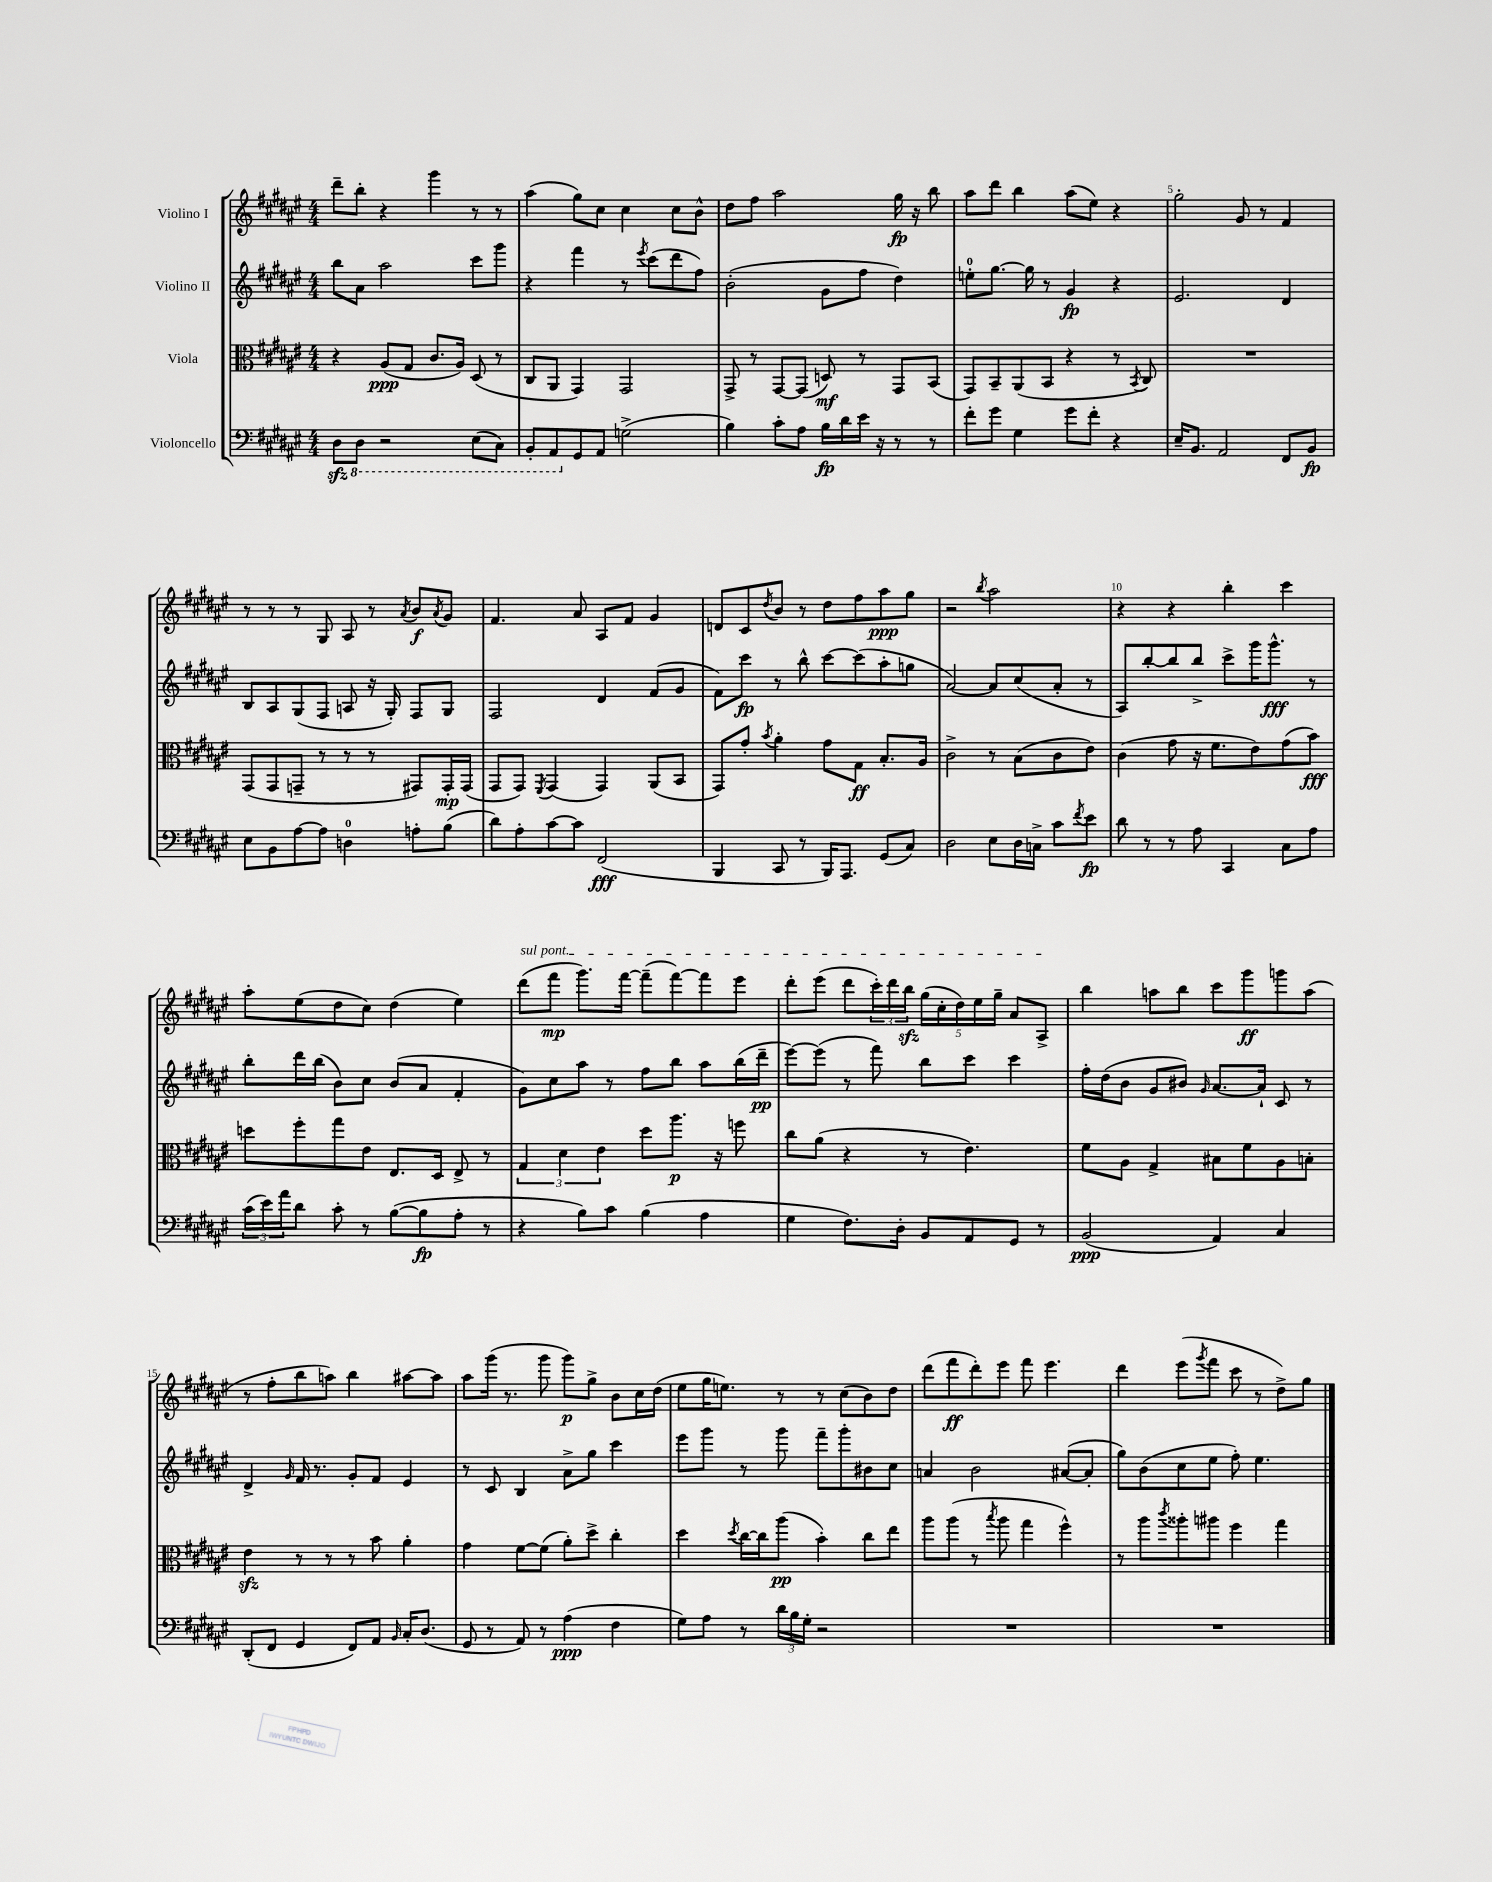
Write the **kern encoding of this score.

**kern	**dynam	**kern	**dynam	**kern	**dynam	**kern	**dynam
*part4	*part4	*part3	*part3	*part2	*part2	*part1	*part1
*staff4	*staff4	*staff3	*staff3	*staff2	*staff2	*staff1	*staff1
*I"Violoncello	*	*I"Viola	*	*I"Violino II	*	*I"Violino I	*
*clefF4	*	*clefC3	*	*clefG2	*	*clefG2	*
*k[f#c#g#d#a#e#]	*	*k[f#c#g#d#a#e#]	*	*k[f#c#g#d#a#e#]	*	*k[f#c#g#d#a#e#]	*
*M4/4	*	*M4/4	*	*M4/4	*	*M4/4	*
=1	=1	=1	=1	=1	=1	=1	=1
8D#zz\L	.	4r	.	8bb\L	.	8ddd#~\L	.
*8ba	*	*	*	*	*	*	*
8DD#\J	.	.	.	8a#\J	.	8bb'\J	.
2r	.	(8A#/L	ppp	2aa#\	.	4r	.
.	.	8G#/J	.	.	.	.	.
.	.	8.c#/L	.	.	.	4ggg#\	.
.	.	16A#/Jk)	.	.	.	.	.
(8EE#\L	.	(8D#/	.	8ccc#\L	.	8r	.
8CC#\J)	.	8r	.	8ggg#\J	.	8r	.
=2	=2	=2	=2	=2	=2	=2	=2
8BBB'/L	.	8C#/L	.	4r	.	(4aa#\	.
8AAA#/	.	8AA#/J	.	.	.	.	.
*X8ba	*	*	*	*	*	*	*
8GG#/	.	4GG#/)	.	4fff#\	.	8gg#\L)	.
8AA#/J	.	.	.	.	.	8cc#\J	.
(2Gn^\	.	2GG#/	.	8r	.	4cc#\	.
.	.	.	.	8qeee#/	.	.	.
.	.	.	.	(8ccc#\L	.	.	.
.	.	.	.	8ddd#\	.	8cc#\L	.
.	.	.	.	8ff#\J)	.	8b^^\J	.
=3	=3	=3	=3	=3	=3	=3	=3
4B\)	.	8GG#^/	.	(2b'\	.	8dd#\L	.
.	.	8r	.	.	.	8ff#\J	.
8c#'\L	.	[8GG#/L	.	.	.	2aa#\	.
8A#\J	.	(8GG#/J]	.	.	.	.	.
16B\LL	fp	8Dn/)	mf	8g#\L	.	.	.
16d#\	.	.	.	.	.	.	.
16e#\JJ	.	8r	.	8ff#\J	.	.	.
16r	.	.	.	.	.	.	.
8r	.	8GG#/L	.	4dd#\)	.	16gg#\	fp
.	.	.	.	.	.	16r	.
8r	.	(8BB/J	.	.	.	8bb\	.
=4	=4	=4	=4	=4	=4	=4	=4
8f#'\L	.	8GG#/L)	.	8een'\L	.	8aa#\L	.
8g#\J	.	8BB~/	.	[8.gg#\J	.	8ddd#\J	.
4G#\	.	(8AA#/	.	.	.	4bb\	.
.	.	.	.	16gg#\]	.	.	.
.	.	8BB/J	.	8r	.	.	.
8g#\L	.	4r	.	4g#/	fp	(8aa#\L	.
8f#'\J	.	.	.	.	.	8ee#\J)	.
4r	.	8r	.	4r	.	4r	.
.	.	8qBB/	.	.	.	.	.
.	.	8C#/)	.	.	.	.	.
=5	=5	=5	=5	=5	=5	=5	=5
16E#~/KL	.	1r	.	2.e#/	.	2gg#'\	.
8.BB/J	.	.	.	.	.	.	.
2AA#/	.	.	.	.	.	.	.
.	.	.	.	.	.	8g#/	.
.	.	.	.	.	.	8r	.
8FF#/L	.	.	.	4d#/	.	4f#/	.
8BB/J	fp	.	.	.	.	.	.
!!LO:LB:g=z
=6	=6	=6	=6	=6	=6	=6	=6
8E#\L	.	(8GG#/L	.	8B/L	.	8r	.
8BB\	.	8GG#/	.	8A#/	.	8r	.
[8A#\	.	8GGn~/J	.	(8G#/	.	8r	.
8A#\J]	.	8r	.	8F#/J	.	8G#/	.
4Dn\	.	8r	.	8An/	.	8A#/	.
.	.	8r	.	16r	.	8r	.
.	.	.	.	16G#'/)	.	.	.
.	.	.	.	.	.	8qa#/	.
8An'\L	.	8GG#X/L)	.	8F#/L	.	8b/L	f
.	.	.	.	.	.	8qa#/	.
(8B\J	.	16GG#'/L	mp	8G#/J	.	8g#/J	.
.	.	(16GG#/JJ	.	.	.	.	.
=7	=7	=7	=7	=7	=7	=7	=7
8d#\L)	.	8GG#/L	.	2F#/	.	4.f#/	.
8A#'\	.	8GG#/J)	.	.	.	.	.
.	.	8qFF#/	.	.	.	.	.
[8c#\	.	(4GG#/	.	.	.	.	.
8c#\J]	.	.	.	.	.	8a#/	.
(2FF#/	fff	4GG#/)	.	4d#/	.	8A#/L	.
.	.	.	.	.	.	8f#/J	.
.	.	(8AA#/L	.	(8f#/L	.	4g#/	.
.	.	8BB/J	.	8g#/J	.	.	.
=8	=8	=8	=8	=8	=8	=8	=8
4BBB/	.	8GG#/L)	.	8f#\L)	.	8dn/L	.
.	.	8g#'/J	.	8ccc#\J	fp	8c#/	.
.	.	8qb/	.	.	.	8qdd#/	.
8CC#/	.	4a#'\	.	8r	.	8b/J	.
8r	.	.	.	8bb^^\	.	8r	.
16BBB/KL)	.	8g#\L	.	[8ccc#\L	.	8dd#\L	.
8.AAA#/J	.	.	.	.	.	.	.
.	.	8G#\J	ff	(8ccc#\]	.	8ff#\	.
(8GG#/L	.	8.B'/L	.	8aa#'\	.	8aa#\	ppp
8C#/J)	.	.	.	8ggn\J	.	8gg#\J	.
.	.	16A#/Jk	.	.	.	.	.
=9	=9	=9	=9	=9	=9	=9	=9
2D#\	.	2c#^\	.	[2a#/)	.	2r	.
.	.	.	.	.	.	8qbb/	.
8E#\L	.	8r	.	8a#/L]	.	2aa#\	.
16D#\L	.	(8B\L	.	(8cc#/	.	.	.
16Cn^\JJ	.	.	.	.	.	.	.
8c#\L	.	8c#\	.	8a#'/J	.	.	.
8qf#/	.	.	.	.	.	.	.
8e#\J	fp	8e#\J)	.	8r	.	.	.
=10	=10	=10	=10	=10	=10	=10	=10
8d#\	.	(4c#\	.	8A#/L)	.	4r	.
8r	.	.	.	[8bb'/	.	.	.
8r	.	8g#\	.	8bb/]	.	4r	.
8A#\	.	16r	.	8bb^/J	.	.	.
.	.	8.f#\L	.	.	.	.	.
4CC#/	.	.	.	8ccc#^\L	.	4bb'\	.
.	.	8e#\)	.	16ggg#\K	.	.	.
.	.	.	.	8.ggg#^^\J	fff	.	.
8C#\L	.	(8g#\	.	.	.	4ccc#\	.
8A#\J	.	8b\J)	fff	8r	.	.	.
!!LO:LB:g=z
=11	=11	=11	=11	=11	=11	=11	=11
(24c#\LL	.	8ddn\L	.	8bb'\L	.	8aa#'\L	.
24e#\)	.	.	.	.	.	.	.
24a#\J	.	.	.	.	.	.	.
8d#\J	.	8ff#'\	.	16ddd#\L	.	(8ee#\	.
.	.	.	.	(16bb\JJ	.	.	.
8c#'\	.	8gg#\	.	8b\L)	.	8dd#\	.
8r	.	8e#\J	.	8cc#\J	.	8cc#\J)	.
([8B\L	.	8.E#/L	.	(8b/L	.	(4dd#\	.
8B\]	fp	.	.	8a#/J	.	.	.
.	.	16D#/Jk	.	.	.	.	.
8A#'\J	.	8E#^/	.	4f#'/	.	4ee#\)	.
8r	.	8r	.	.	.	.	.
=12	=12	=12	=12	=12	=12	=12	=12
!	!	!	!	!	!	!LO:TX:a:i:t=sul pont.	!
4r	.	6G#/	.	8g#\L)	.	(8ddd#\L	.
.	.	.	.	8cc#\	.	8fff#\J	mp
.	.	6d#\	.	.	.	.	.
8B\L)	.	.	.	8aa#\J	.	8.ggg#\L)	.
.	.	6e#\	.	.	.	.	.
8c#\J	.	.	.	8r	.	.	.
.	.	.	.	.	.	[16fff#\Jk	.
(4B\	.	8dd#\L	.	8ff#\L	.	(8fff#~\L]	.
.	.	8.aa#\J	p	8bb\J	.	[8fff#\)	.
4A#\	.	.	.	8aa#\L	.	8fff#\]	.
.	.	16r	.	.	.	.	.
.	.	8ffn\	.	(16bb\L	.	8eee#\J	.
.	.	.	.	16ddd#~\JJ	pp	.	.
=13	=13	=13	=13	=13	=13	=13	=13
4G#\	.	8cc#\L	.	[8eee#\L)	.	8ddd#'\L	.
.	.	(8a#\J	.	(8eee#\J]	.	(8eee#\J	.
8.F#\L)	.	4r	.	8r	.	8ddd#\L	.
.	.	.	.	8fff#\)	.	24ccc#'\L)	.
.	.	.	.	.	.	24ddd#\	.
16D#'\Jk	.	.	.	.	.	.	.
.	.	.	.	.	.	24bbzz\JJ	.
8BB/L	.	8r	.	8bb\L	.	(20gg#\LL	.
.	.	.	.	.	.	20cc#'\	.
.	.	.	.	.	.	20dd#\)	.
8AA#/	.	4.e#\)	.	8ccc#\J	.	.	.
.	.	.	.	.	.	20ee#\	.
.	.	.	.	.	.	20gg#~\JJ	.
8GG#/J	.	.	.	4ccc#\	.	8a#/L	.
8r	.	.	.	.	.	8A#^/J	.
=14	=14	=14	=14	=14	=14	=14	=14
(2BB/	ppp	8f#\L	.	16ff#'\LL	.	4bb\	.
.	.	.	.	(16dd#\J	.	.	.
.	.	8A#\J	.	8b\J	.	.	.
.	.	4G#^/	.	8g#/L	.	8aan\L	.
.	.	.	.	8b#X/J)	.	8bb\J	.
.	.	.	.	16qqg#/	.	.	.
4AA#/)	.	8B#X\L	.	[8.a#/L	.	8ccc#\L	.
.	.	8f#\	.	.	.	8ggg#\	ff
.	.	.	.	16a#`/Jk]	.	.	.
4C#/	.	8A#\	.	8c#/	.	8gggn\	.
.	.	8Bn'\J	.	8r	.	(8aa\J	.
!!LO:LB:g=z
=15	=15	=15	=15	=15	=15	=15	=15
(8DD#'/L	.	4e#zz\	.	4d#^/	.	8r	.
8FF#/J	.	.	.	.	.	8ff#'\L	.
.	.	.	.	16qqg#/	.	.	.
4GG#/	.	8r	.	16f#/	.	8bb\	.
.	.	.	.	8.r	.	.	.
.	.	8r	.	.	.	8aan\J)	.
8FF#/L)	.	8r	.	8g#'/L	.	4bb\	.
8AA#/J	.	8b\	.	8f#/J	.	.	.
16qqBB/	.	.	.	.	.	.	.
16C#'/KL	.	4a#'\	.	4e#/	.	[8aa#X\L	.
(8.D#/J	.	.	.	.	.	.	.
.	.	.	.	.	.	8aa#\J]	.
=16	=16	=16	=16	=16	=16	=16	=16
8GG#/	.	4g#\	.	8r	.	8aa#\L	.
8r	.	.	.	8c#/	.	(16ggg#\Jk	.
.	.	.	.	.	.	8.r	.
8AA#/)	.	[8f#\L	.	4B/	.	.	.
8r	.	(8f#\J]	.	.	.	8ggg#\	.
(4A#\	ppp	8a#'\L)	.	8a#^\L	.	8ggg#\L)	p
.	.	8dd#^\J	.	8gg#\J	.	8gg#^\J	.
4F#\	.	4cc#'\	.	4ccc#\	.	8b\L	.
.	.	.	.	.	.	16cc#\L	.
.	.	.	.	.	.	(16dd#\JJ	.
=17	=17	=17	=17	=17	=17	=17	=17
8G#\L)	.	4dd#\	.	8eee#\L	.	8ee#\L	.
8A#\J	.	.	.	8ggg#\J	.	16gg#\K	.
.	.	.	.	.	.	8.een\J)	.
.	.	8qdd#/	.	.	.	.	.
8r	.	[16cc#\LL	.	8r	.	.	.
.	.	16cc#\J]	.	.	.	.	.
24d#\LL	.	(8aa#\J	pp	8ggg#\	.	8r	.
24B\	.	.	.	.	.	.	.
24G#'\JJ	.	.	.	.	.	.	.
2r	.	4b'\)	.	8fff#~\L	.	8r	.
.	.	.	.	8ggg#'\	.	(8cc#\L	.
.	.	8cc#\L	.	8b#X\	.	8b\)	.
.	.	8ee#\J	.	8cc#\J	.	8dd#\J	.
=18	=18	=18	=18	=18	=18	=18	=18
1r	.	8aa#\L	.	4an/	.	(8ddd#\L	.
.	.	(8aa#\J	.	.	.	8fff#\	ff
.	.	8r	.	2b\	.	8ddd#'\)	.
.	.	8qbb/	.	.	.	.	.
.	.	8aa#\	.	.	.	8eee#\J	.
.	.	4gg#\	.	.	.	8fff#\	.
.	.	.	.	.	.	4.eee#\	.
.	.	4ff#^^\)	.	([8a#X/L	.	.	.
.	.	.	.	8a#'/J]	.	.	.
=19	=19	=19	=19	=19	=19	=19	=19
1r	.	8r	.	8gg#\L)	.	4ddd#\	.
.	.	8aa#\L	.	(8b\	.	.	.
.	.	8qccc#/	.	.	.	.	.
.	.	8aa##X'\	.	8cc#\	.	(8eee#\L	.
.	.	.	.	.	.	8qggg#/	.
.	.	8aa#X\J	.	8ee#\J	.	8fff#\J	.
.	.	4ff#\	.	8ff#'\)	.	8ccc#\	.
.	.	.	.	4.ee#\	.	8r	.
.	.	4gg#\	.	.	.	8dd#^\L)	.
.	.	.	.	.	.	8gg#\J	.
==	==	==	==	==	==	==	==
*-	*-	*-	*-	*-	*-	*-	*-
